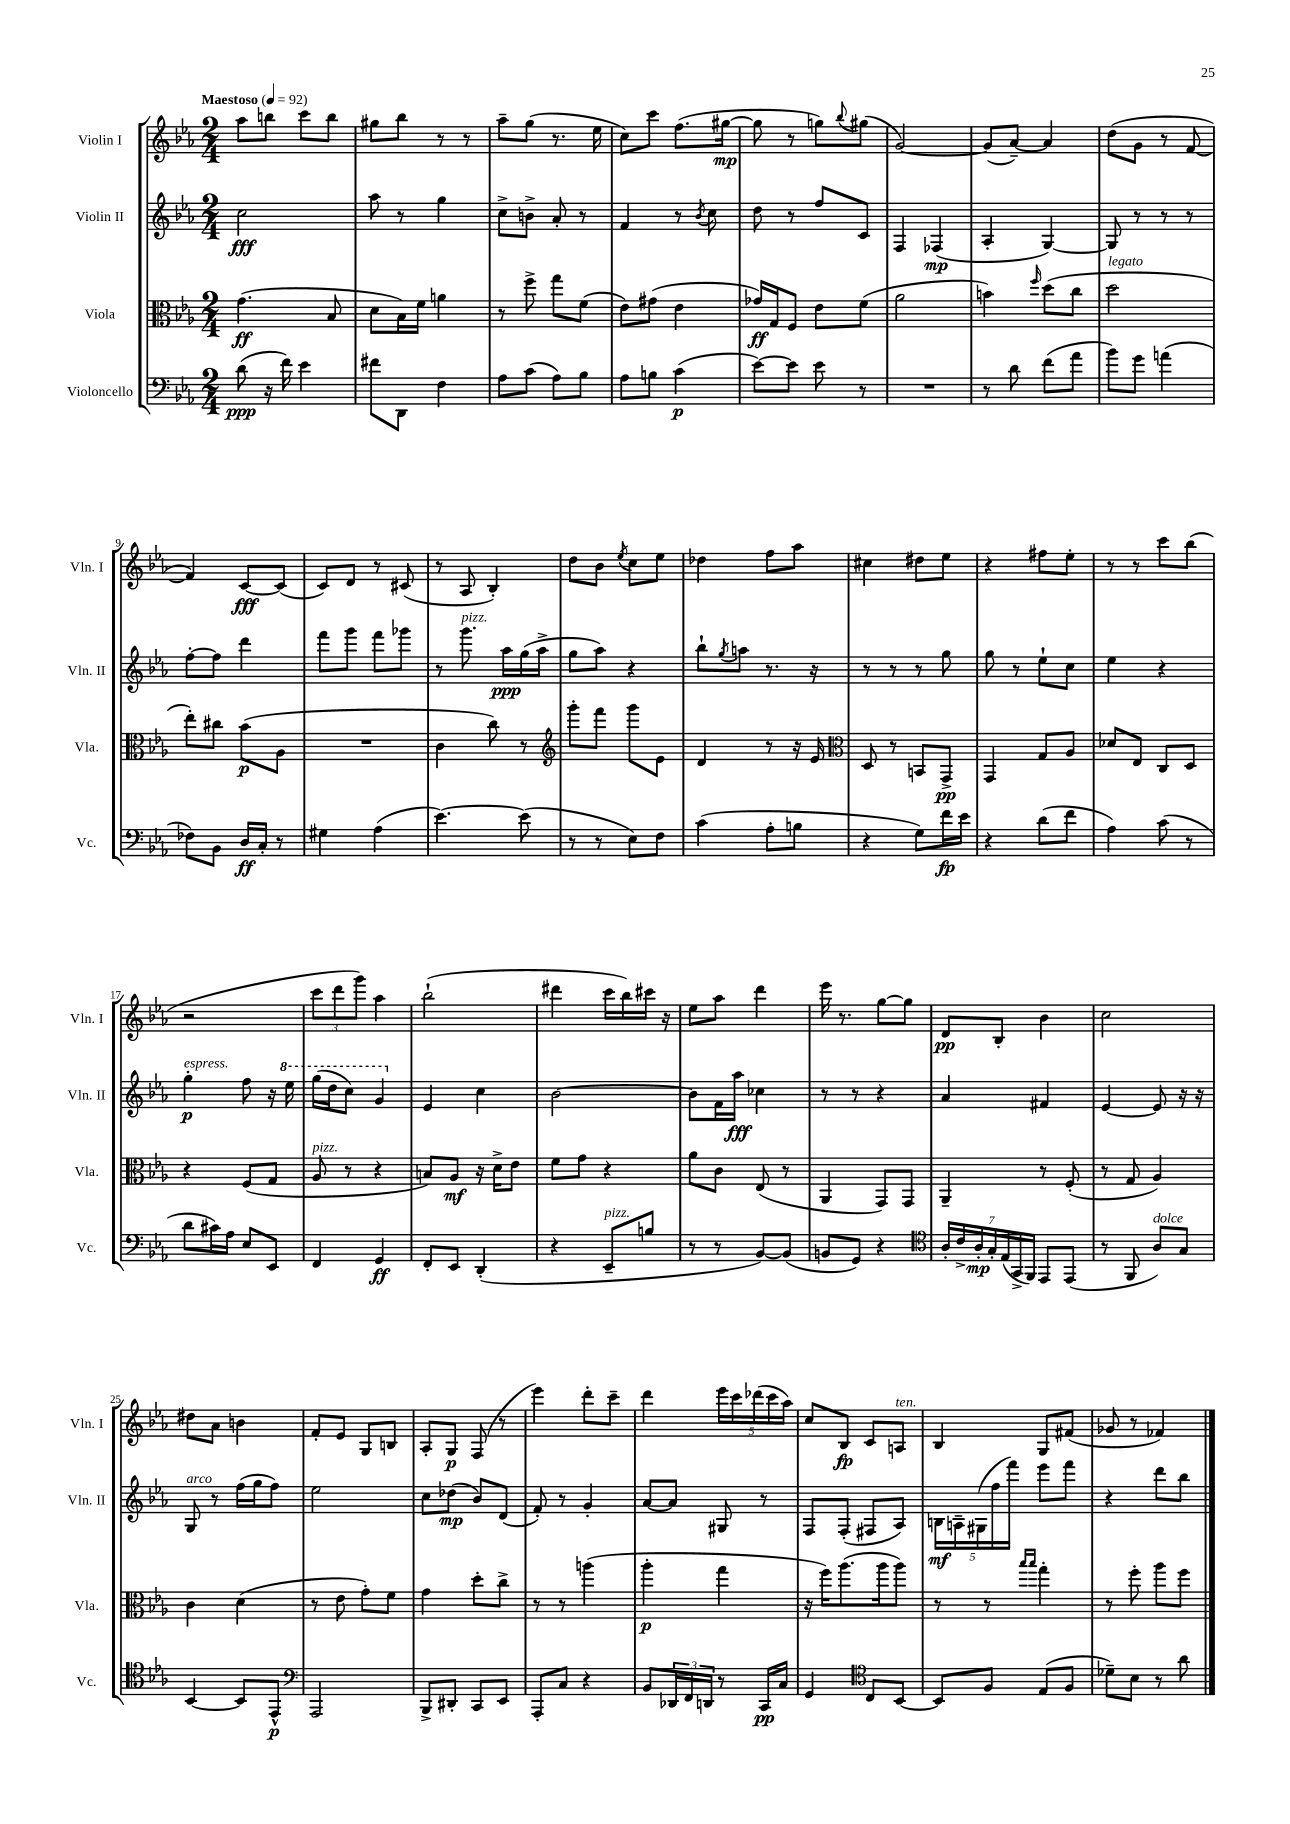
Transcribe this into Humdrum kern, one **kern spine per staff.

**kern	**kern	**kern	**kern
*staff4	*staff3	*staff2	*staff1
*clefF4	*clefC3	*clefG2	*clefG2
*k[b-e-a-]	*k[b-e-a-]	*k[b-e-a-]	*k[b-e-a-]
*M2/4	*M2/4	*M2/4	*M2/4
*MM92	*MM92	*MM92	*MM92
(8d\	(4.g\	2cc\	8aa-\L
16r	.	.	8bb\J
16f\)	.	.	.
4e-\	.	.	8ccc\L
.	8B-/	.	8bb\J
=	=	=	=
8f#\L	8d\L	8aa-\	8gg#\L
8DD\J	16B-\L)	8r	8bb-\J
.	16f\JJ	.	.
4F\	4a\	4gg\	8r
.	.	.	8r
=	=	=	=
8A-\L	8r	8cc^\L	8aa-~\L
(8c\J	8ff^\	8b^\J	(8gg\J
8A-\L)	8gg\L	8a-'/	8.r
8B-\J	(8f\J	8r	.
.	.	.	16ee-\
=	=	=	=
8A-\L	8e-\L)	4f/	8cc\L)
8B\J	(8g#\J	.	8ccc\J
(4c\	4e-\	8r	(8.ff\L
.	.	8qb-/	.
.	.	8cc\	.
.	.	.	[16gg#\Jk
=	=	=	=
[8e-\L)	16g-/LL)	8dd\	8gg#\]
.	16G/J	.	.
8e-\]J	8F/J	8r	8r
8e-\	8e-\L	8ff/L	8gg\L)
.	.	.	8qqbb-/
8r	(8f\J	8c/J	(8gg#\J
=	=	=	=
2r	2a-\	4F/	[2g/)
.	.	(4F-/	.
=	=	=	=
8r	4b\)	4A-'/	(8g/]L
8d\	.	.	[8a-~/J)
.	16qqff/	.	.
(8f\L	(8dd\L	[4G/)	4a-/]
8a-\J	8cc\J	.	.
=	=	=	=
8b-\L)	2dd\	8G/]	(8dd\L
8g\J	.	8r	8g\J
(4a\	.	8r	8r
.	.	8r	[8f/
=	=	=	=
8F-\L)	8ee-'\L)	[8ff'\L	4f/])
8BB-\J	8cc#\J	8ff\]J	.
16D/LL	(8b-\L	4ddd\	[8c/L
16C'/JJ	.	.	.
8r	8A-\J	.	(8c/]J
=	=	=	=
4G#\	2r	8fff\L	8c/L)
.	.	8ggg\J	8d/J
(4A-\	.	8fff\L	8r
.	.	8ggg-\J	(8c#/
=	=	=	=
[4.e-\)	4c\	8r	8r
.	.	8.ggg\	8A-/
.	8cc\)	.	4B-'/)
.	.	16aa-\LL	.
(8e-\]	8r	(16gg\	.
.	.	16aa-^\JJ	.
=	=	=	=
*	*clefG2	*	*
8r	8ggg'\L	8gg\L	8dd\L
8r	8fff\J	8aa-\J)	8b-\J
.	.	.	8qee-/
8E-\L)	8ggg\L	4r	8cc\L
8F\J	8e-\J	.	8ee-\J
=	=	=	=
(4c\	4d/	8bb-`\L	4dd-\
.	.	8qgg/	.
.	.	8aa\J	.
8A-'\L	8r	8.r	8ff\L
8B\J	16r	.	8aa-\J
.	16e-/	16r	.
=	=	=	=
*	*clefC3	*	*
4r	8D/	8r	4cc#\
.	8r	8r	.
8G\L)	8BB/L	8r	8dd#\L
16f\L	8GG^/J	8gg\	8ee-\J
16e-\JJ	.	.	.
=	=	=	=
4r	4GG/	8gg\	4r
.	.	8r	.
(8d\L	8G/L	8ee-`\L	8ff#\L
8f\J	8A-/J	8cc\J	8ee-'\J
=	=	=	=
4A-\)	8d-/L	4ee-\	8r
.	8E-/J	.	8r
(8c\	8C/L	4r	8ccc\L
8r	8D/J	.	(8bb-\J
=	=	=	=
8d\L	4r	4gg'\	2r
16c#\L)	.	.	.
16A-\JJ	.	.	.
8E-/L	(8F/L	8ff\	.
8EE-/J	8G/J	16r	.
.	.	16eee-\	.
=	=	=	=
4FF/	8A-/	(16ggg\LL	12ccc\L
.	.	16ddd\J	.
.	.	.	12ddd\
.	8r	8ccc\J)	.
.	.	.	12ggg\J)
4GG/	4r	4gg/	4aa-\
=	=	=	=
8FF'/L	8B/L)	4e-/	(2bb-`\
8EE-/J	8A-/J	.	.
(4DD'/	16r	4cc\	.
.	16d^\LK	.	.
.	8e-\J	.	.
=	=	=	=
4r	8f\L	[2b-\	4ddd#\
.	8g\J	.	.
8EE-~/L	4r	.	16ccc\LL
.	.	.	16bb-\)
8B/J	.	.	16ccc#\JJ
.	.	.	16r
=	=	=	=
8r	8a-\L	8b-\]L	8ee-\L
8r	8c\J	16f\L	8aa-\J
.	.	16aa-\JJ	.
[8BB-/L)	(8E-/	4cc-\	4ddd\
(8BB-/]J	8r	.	.
=	=	=	=
8BB/L	4AA-/	8r	16eee-\
.	.	.	8.r
8GG/J)	.	8r	.
4r	8GG/L)	4r	[8gg\L
.	8GG/J	.	8gg\]J
=	=	=	=
*clefC4	*	*	*
28A-'/LL	4AA-~/	4a-/	8d/L
28c^/	.	.	.
28A-'/	.	.	.
28G'/	.	.	.
.	.	.	8B-'/J
(28E-/	.	.	.
28GG^/	.	.	.
28FF/JJ)	.	.	.
8EE-/L	8r	4f#/	4b-\
(8EE-/J	(8F'/	.	.
=	=	=	=
8r	8r	[4e-/	2cc\
8FF/	8G/	.	.
8A-/L)	4A-/)	8e-/]	.
8G/J	.	16r	.
.	.	16r	.
=	=	=	=
[4BB-/	4c\	8G/	8dd#\L
.	.	8r	8a-\J
8BB-/]L	(4d\	(16ff\LL	4b\
.	.	16gg\J	.
8EE-^^/J	.	8ff\J)	.
=	=	=	=
*clefF4	*	*	*
2AAA-/	8r	2ee-\	8f'/L
.	8e-\	.	8e-/J
.	8g'\L)	.	8G/L
.	8f\J	.	8B/J
=	=	=	=
8BBB-^/L	4g\	8cc\L	8A-'/L
8DD#'/J	.	(8dd-\J	8G/J
8CC/L	8dd'\L	8b-/L)	(8F/
8EE-/J	8cc^\J	(8d/J	8r
=	=	=	=
8AAA-'/L	8r	8f'/)	4eee-\)
8C/J	8r	8r	.
4r	(4aa\	4g'/	8ddd'\L
.	.	.	8ccc~\J
=	=	=	=
8BB-/L	4aa-'\	[8a-/L	4ddd\
24DD-/L	.	8a-/]J	.
24FF/	.	.	.
24DD/JJ	.	.	.
8r	4gg\	8G#/	20eee-\LL
.	.	.	20ccc\
.	.	.	(20ddd-\
16CC/LL	.	8r	.
.	.	.	20ccc\
16C/JJ	.	.	.
.	.	.	20aa-\JJ)
=	=	=	=
4GG/	16r	8F/L	8cc/L
.	16ff\LK)	.	.
.	(8.aa-\	(8F'/J	8B-/J
*clefC4	*	*	*
8C/L	.	8F#/L	8c/L
.	16aa-\k	.	.
[8BB-/J	8aa-\J)	8A-/J)	8A/J
=	=	=	=
8BB-/]L	8r	20B\LL	4B-/
.	.	20A~\	.
.	.	(20G#\	.
8F/J	8r	.	.
.	.	20ff\	.
.	.	20fff\JJ)	.
.	16qqbb-/LL	.	.
.	16qqbb-/JJ	.	.
(8E-/L	4gg'\	8eee-\L	8G/L
8F/J	.	8fff\J	(8f#/J
=	=	=	=
8d-~\L)	8r	4r	8g-/
8B-\J	8ff'\	.	8r
8r	8aa-\L	8ddd\L	4f-/)
8a-\	8ff\J	8bb-\J	.
==	==	==	==
*-	*-	*-	*-
